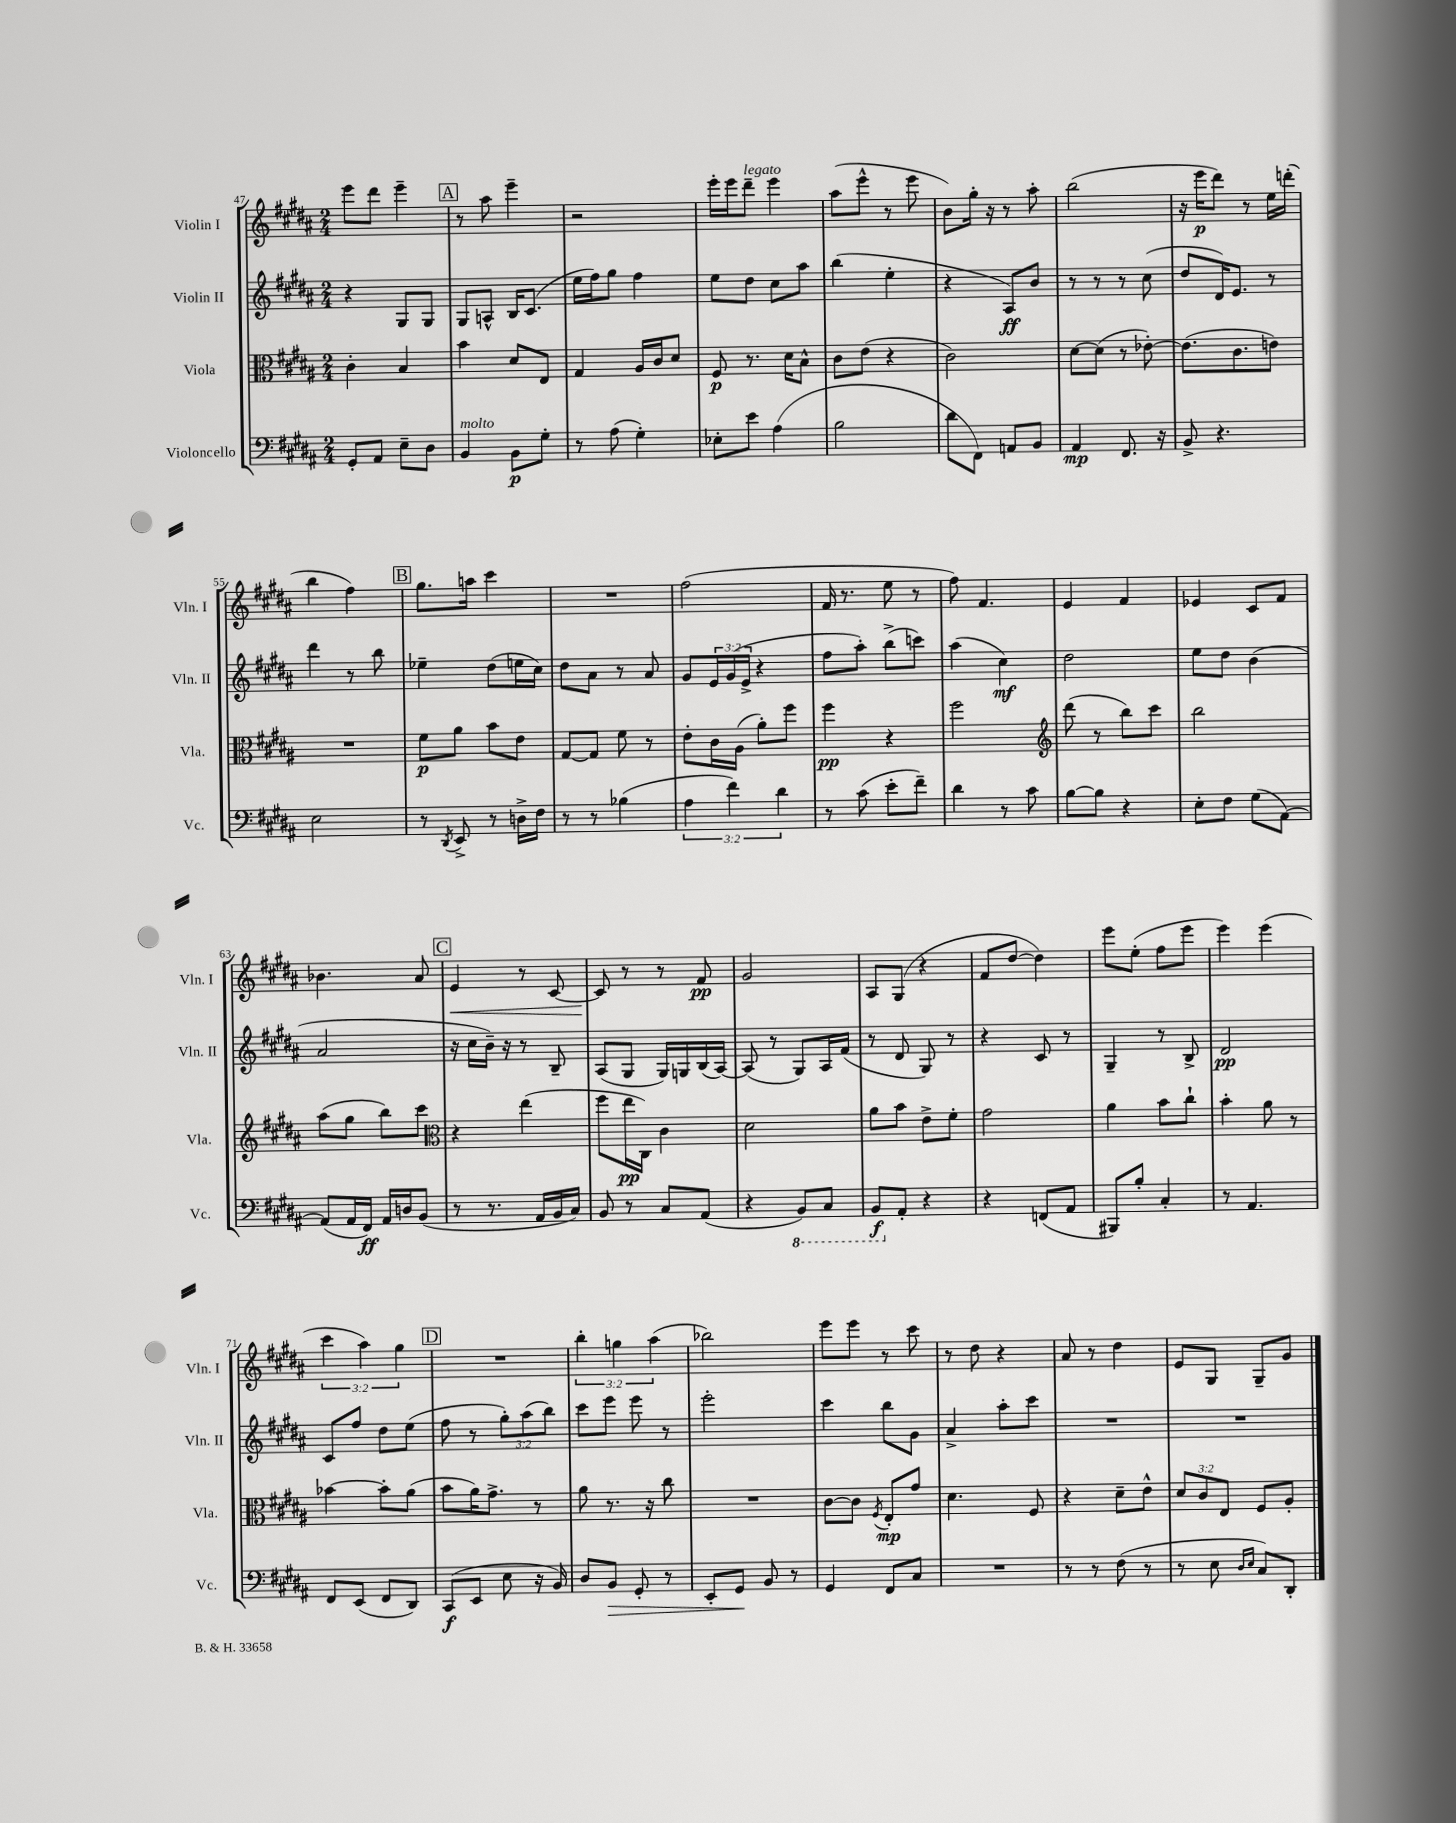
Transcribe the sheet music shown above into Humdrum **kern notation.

**kern	**kern	**kern	**kern
*staff4	*staff3	*staff2	*staff1
*clefF4	*clefC3	*clefG2	*clefG2
*k[f#c#g#d#a#]	*k[f#c#g#d#a#]	*k[f#c#g#d#a#]	*k[f#c#g#d#a#]
*M2/4	*M2/4	*M2/4	*M2/4
8GG#'/L	4c#'\	4r	8eee\L
8AA#/J	.	.	8ddd#\J
8E~\L	4B/	8G#/L	4eee~\
8D#\J	.	8G#/J	.
=	=	=	=
4BB/	4b\	8G#/L	8r
.	.	8A^^/J	8aa#\
8BB\L	8d#/L	16B/LK	4eee~\
.	.	(8.c#/J	.
8G#'\J	8E/J	.	.
=	=	=	=
8r	4G#/	16ee\LL	2r
.	.	16ff#\J)	.
(8A#\	.	8gg#\J	.
4G#'\)	16A#/LL	4ff#\	.
.	16c#/J	.	.
.	8d#/J	.	.
=	=	=	=
8E-'\L	8F#/	8ee\L	16eee'\LL
.	.	.	16eee\J
8e\J	8.r	8dd#\J	8ddd#~\J
(4A#\	.	8cc#\L	4eee\
.	16d#\LK	.	.
.	8B^^\J	8aa#\J	.
=	=	=	=
2B\	8c#\L	(4bb\	(8aa#\L
.	(8e\J	.	8eee^^\J
.	4r	4ee'\	8r
.	.	.	8eee\
=	=	=	=
8d#\L	2c#\)	4r	8b\L)
8FF#\J)	.	.	16gg#'\Jk
.	.	.	16r
8AA/L	.	8A#/L)	8r
8BB/J	.	8b/J	8aa#'\
=	=	=	=
4AA#/	[8d#\L	8r	(2bb\
.	(8d#\]J	8r	.
8.FF#/	8r	8r	.
.	[8e-'\)	(8cc#\	.
16r	.	.	.
=	=	=	=
8BB^/	(8.e-\]L	8dd#/L	16r
.	.	.	16eee\LK
4.r	.	16d#/K)	8ddd#\J)
.	8.c#\	8.e/J	.
.	.	.	8r
.	8e\J)	8r	16ee\LL
.	.	.	(16ddd'\JJ
=	=	=	=
2E\	2r	4ddd#\	4bb\
.	.	8r	4ff#\)
.	.	8bb\	.
=	=	=	=
8r	8f#\L	4ee-~\	8.gg#\L
8qDD#/	.	.	.
8EE^/	8a#\J	.	.
.	.	.	16aa\Jk
8r	8b\L	(8dd#\L	4ccc#\
16D^\LL	8e\J	16ee\L	.
16F#\JJ	.	16cc#\JJ)	.
=	=	=	=
8r	[8G#/L	8dd#\L	2r
8r	8G#/]J	8a#\J	.
(4B-\	8f#\	8r	.
.	8r	8a#/	.
=	=	=	=
6A#\	8e'\L	8g#/L	(2ff#\
.	16c#\L	24e/L	.
6f#\)	.	(24g#/	.
.	(16A#\JJ	.	.
.	.	24e^/JJ	.
.	8a#'\L)	4r	.
6d#\	.	.	.
.	8ff#\J	.	.
=	=	=	=
8r	4ff#\	8ff#\L	16f#/
.	.	.	8.r
(8c#\	.	8aa#'\J)	.
8e'\L	4r	(8bb^\L	8ee\
8f#~\J)	.	8ccc\J)	8r
=	=	=	=
4d#\	2ff#\	(4aa#\	8ff#\)
.	.	.	4.f#/
8r	.	4cc#\)	.
8c#\	.	.	.
=	=	=	=
*	*clefG2	*	*
[8B\L	(8ddd#\	2dd#\	4e/
8B\]J	8r	.	.
4r	8bb\L)	.	4f#/
.	8ccc#\J	.	.
=	=	=	=
8E'\L	2bb\	8ee\L	4e-/
8F#\J	.	8dd#\J	.
(8G#\L	.	(4b\	8c#/L
[8AA#\J)	.	.	8f#/J
=	=	=	=
(8AA#/]L	(8aa#\L	2a#/	4.b-\
16AA#/L	8gg#\J	.	.
16FF#/JJ)	.	.	.
16AA#/LL	8bb\L)	.	.
16D/J	.	.	.
(8BB/J	8ccc#\J	.	8a#/
=	=	=	=
*	*clefC3	*	*
8r	4r	16r	4e/
.	.	16cc#\LL	.
8.r	.	16b~\JJ)	.
.	.	16r	.
.	(4ee\	8r	8r
16AA#/LL	.	.	.
16BB/	.	8B~/	[8c#/
16C#/JJ)	.	.	.
=	=	=	=
8BB/	8ff#\L	(8A#/L	8c#/]
8r	16ee\L	8G#/J	8r
.	16C#\JJ)	.	.
8C#/L	4c#\	16G#/LL)	8r
.	.	16G/	.
(8AA#/J	.	(16B/	8f#/
.	.	[16A#/JJ)	.
=	=	=	=
4r	2d#\	(8A#/]	2g#/
.	.	8r	.
8BBB/L)	.	8G#/L)	.
8CC#/J	.	16A#/L	.
.	.	(16f#/JJ	.
=	=	=	=
8BBB/L	8a#\L	8r	8A#/L
8AA#'/J	8b\J	8d#/	(8G#/J
4r	8e^\L	8G#/)	4r
.	8f#'\J	8r	.
=	=	=	=
4r	2g#\	4r	8f#/L
.	.	.	[8dd#/J
(8FF/L	.	8c#/	4dd#\])
8AA#/J	.	8r	.
=	=	=	=
8BBB#/L)	4a#\	4G#~/	8eee\L
8B'/J	.	.	(8ee'\J
4C#'/	8b\L	8r	8ff#\L
.	8cc#`\J	8B^/	8eee\J
=	=	=	=
8r	4b'\	2d#/	4eee\)
4.AA#/	.	.	.
.	8a#\	.	(4eee\
.	8r	.	.
=	=	=	=
8FF#/L	[4b-\	8c#/L	6ccc#\
(8EE/J	.	8ff#/J	.
.	.	.	6aa#\)
8FF#/L	8b-'\]L	8dd#\L	.
.	.	.	6gg#\
8DD#/J)	(8a#\J	(8ee\J	.
=	=	=	=
(8CC#/L	8b\L	8ff#\	2r
8EE/J	16a#\K)	8r	.
.	8.g#^\J	.	.
8E\	.	12gg#'\L)	.
.	.	(12aa#\	.
16r	8r	.	.
.	.	12bb\J)	.
16BB/)	.	.	.
=	=	=	=
8D#/L	8a#\	8ccc#\L	6bb'\
8BB/J	8.r	8eee\J	.
.	.	.	6gg\
8GG#'/	.	8eee\	.
.	16r	.	.
.	.	.	(6aa#\
8r	8cc#\	8r	.
=	=	=	=
8EE'/L	2r	2eee'\	2bb-\)
8GG#/J	.	.	.
8BB/	.	.	.
8r	.	.	.
=	=	=	=
4GG#/	[8c#\L	4ccc#\	8eee\L
.	8c#\]J	.	8eee\J
.	8qF#/	.	.
8FF#/L	8E'/L	8bb\L	8r
8C#/J	8g#/J	8g#\J	8ccc#\
=	=	=	=
2r	4.d#\	4a#^/	8r
.	.	.	8dd#\
.	.	8aa#'\L	4r
.	8F#/	8ccc#\J	.
=	=	=	=
8r	4r	2r	8a#/
8r	.	.	8r
(8F#\	8d#~\L	.	4dd#\
8r	8e^^\J	.	.
=	=	=	=
8r	12d#/L	2r	8e/L
.	12c#/	.	.
8E\	.	.	8G#/J
.	12E/J	.	.
16qqD#/LL	.	.	.
16qqE/JJ	.	.	.
8C#/L)	8F#/L	.	8G#~/L
8DD#'/J	8A#'/J	.	8g#/J
==	==	==	==
*-	*-	*-	*-
